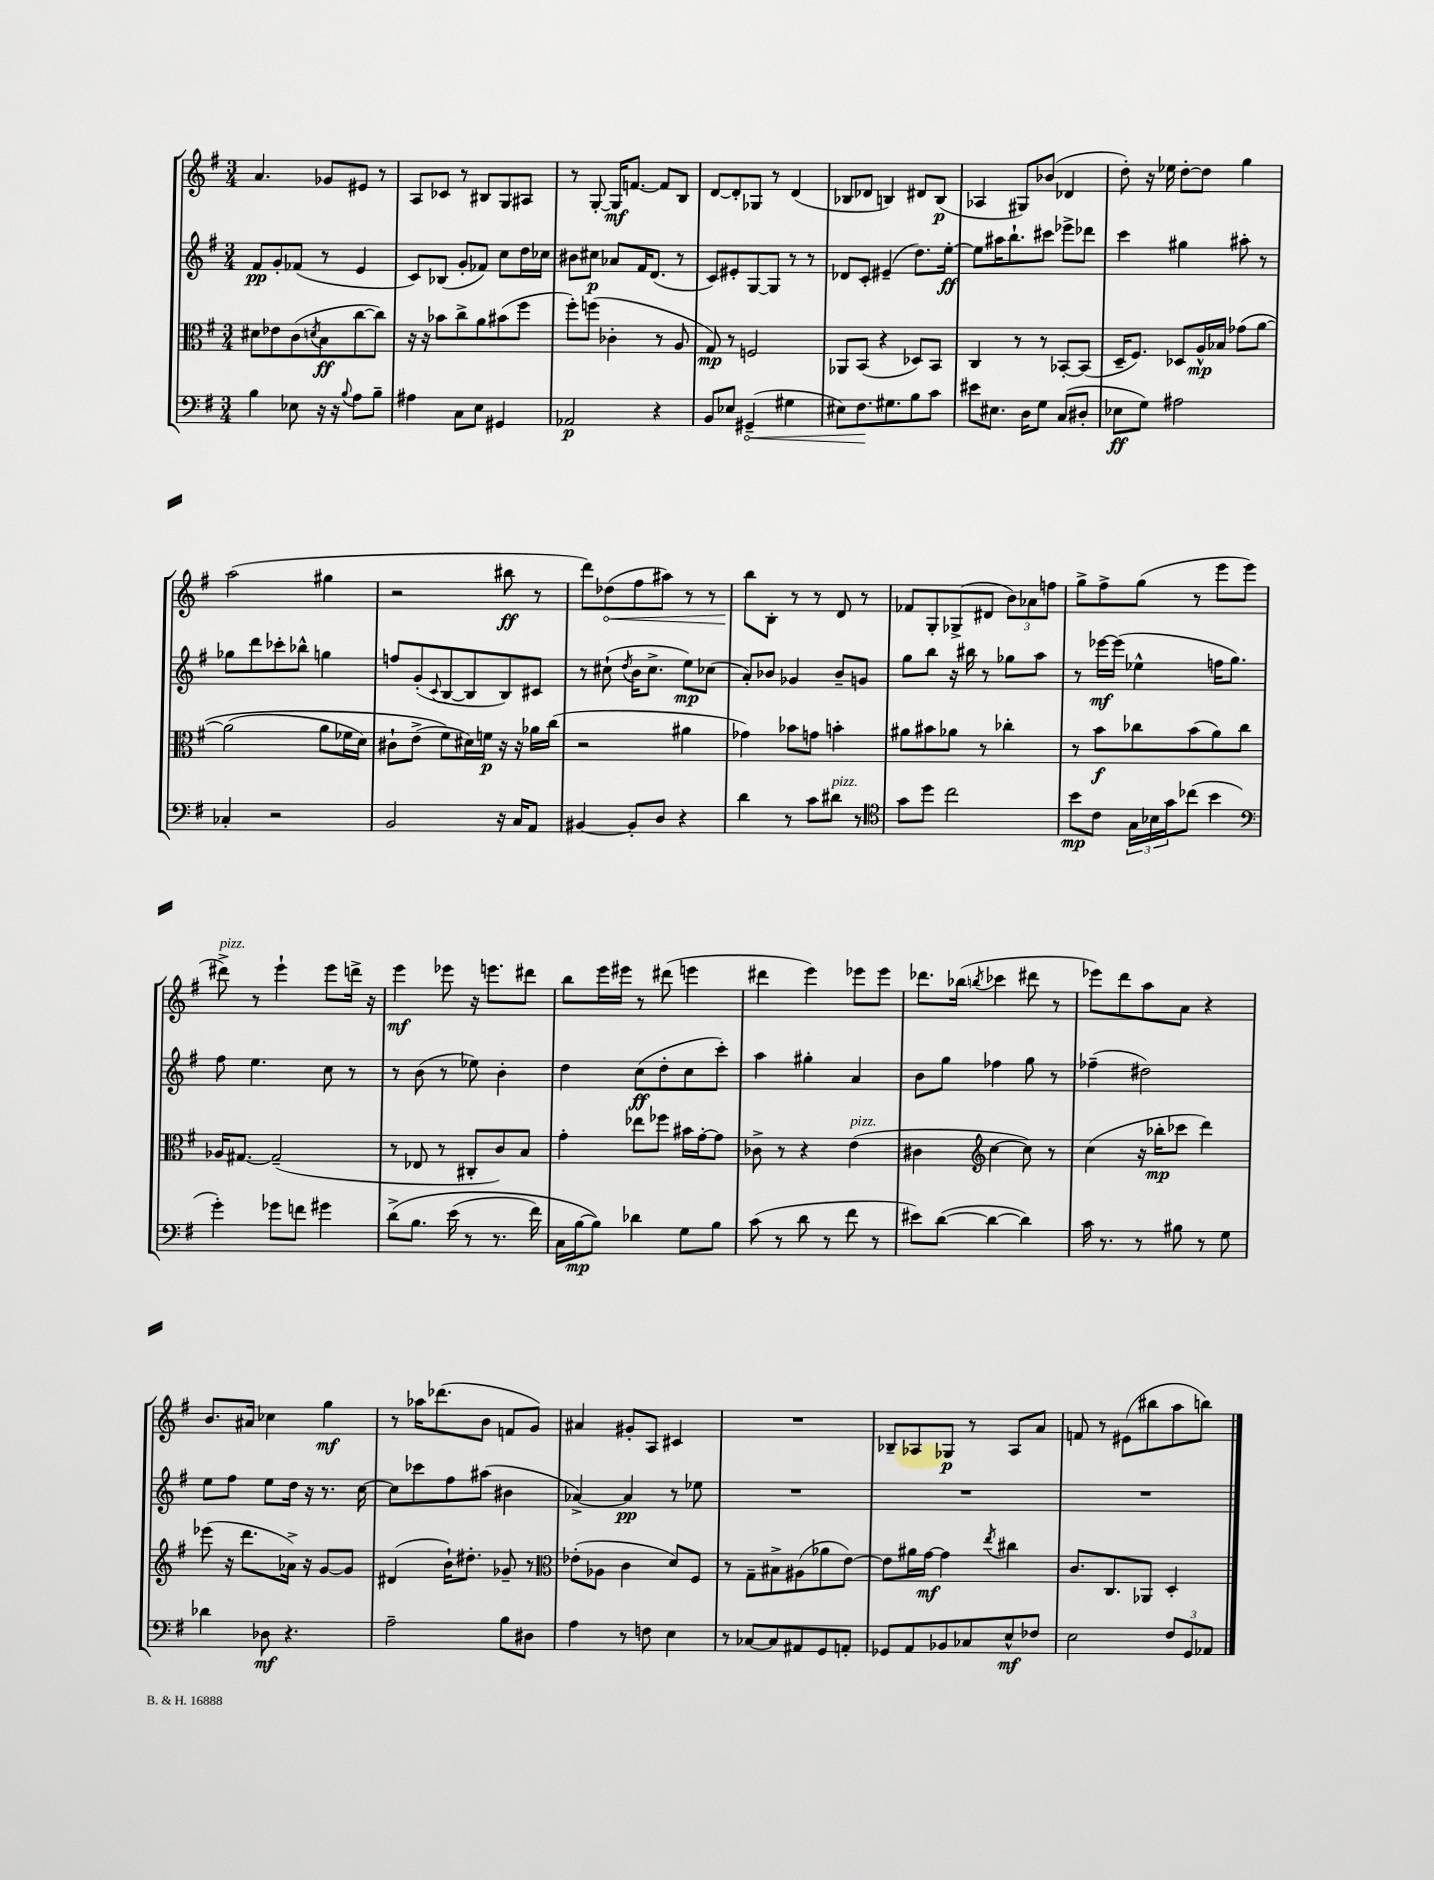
<<
\new StaffGroup <<
\new Staff = "s0" {
    \clef treble \key g \major \numericTimeSignature \time 3/4
    a'4. ges'8 eis'8 r8 |
    a8 ces'8 r8 bis8 g8 ais8 |
    r8 g8~-. g16\mf f'8.~ f'8 b8 |
    d'8~ d'8-. ges8 r8 d'4( |
    bes8 des'8 b4) dis'8 b8\p( |
    aes4 gis8) bes'8( des'4 |
    d''8-.) r16 ees''16 d''8~-. d''8 g''4 |
    a''2( gis''4 |
    r2 bis''8\ff r8 |
    d'''8) \once \override Hairpin.circled-tip = ##t des''8\<( fis''8 ais''8) r8 r8 |
    b''8\! b8-. r8 r8 d'8 r8 |
    fes'8 g8-. ges8->( dis'8 \tuplet 3/2 { b'8) aes'8 f''8 } |
    g''8-> fis''8-> g''8( r8 e'''8 e'''8 |
    dis'''8->^\markup { \italic "pizz." }) r8 e'''4-! e'''8 d'''16-> r16 |
    e'''4\mf ees'''8 r16 e'''8. dis'''8 |
    b''8 e'''16 eis'''16 r8 dis'''8( e'''4 |
    dis'''4 e'''4) ees'''8 ees'''8 |
    des'''8. bes''16( \acciaccatura { b''8 } ces'''4 dis'''8 r8 |
    ees'''8) d'''8 a''8 a'8 r4 |
    b'8. ais'16 ces''4 g''4\mf |
    r8 aes''16 des'''8.( b'8 f'8 g'8) |
    ais'4 gis'8-. a8 cis'4 |
    R2. |
    bes8-- aes8 ges8\p r8 aes8 a'8 |
    f'8 r8 eis'8( bis''8 a''8 b''8) \bar "|." |
}
\new Staff = "s1" {
    \clef treble \key g \major \numericTimeSignature \time 3/4
    fis'8\pp g'8-. fes'8( r8 e'4 |
    c'8) bes8( g'8-. fes'8) c''8 d''16 ces''16 |
    bis'8 cis''8\p aes'8 fis'16 d'8.( r8 |
    c'8) eis'8-. g8~ g8 r8 r8 |
    des'8 c'8-. eis'4--( d''8.) e''16~-.\ff |
    e''8 ais''16 b''8.-! cis'''8 ees'''8-> des'''8 |
    c'''4 gis''4 ais''8-. r8 |
    ges''8 d'''8 ces'''8-. bes''8-^ g''4 |
    f''8 g'8-.( \appoggiatura { c'8 } b8~ b8 b8) cis'8 |
    r8 cis''8-!( \acciaccatura { d''8 } b'16 cis''8.-> e''8\mp) ces''8( |
    a'8-.) bes'8 ges'4 bes'8-- g'8 |
    g''8 b''8 r16 bis''16 r8 ges''8 a''8 |
    r8 ees'''16~\mf ees'''16( ees''4-^ f''16 g''8.) |
    fis''8 e''4. c''8 r8 |
    r8 b'8( r8 ees''8) b'4-. |
    d''4 c''8\ff( d''8-. c''8 c'''8-.) |
    a''4 gis''4-. a'4 |
    b'8 g''8 fes''4 g''8 r8 |
    fes''4--( dis''2) |
    e''8 fis''8 e''8 d''16 r16 r8. c''16~ |
    c''8 ces'''8 fis''8 ais''8( bis'4 |
    aes'4~->) aes'4\pp r8 ees''8 |
    R2. |
    R2. |
    R2. \bar "|." |
}
\new Staff = "s2" {
    \clef alto \key g \major \numericTimeSignature \time 3/4
    dis'8 ees'8 c'8( \acciaccatura { d'8 } b8\ff c''8~ c''8) |
    r16 r16 bes'8 c''8-> a'8 bis'8( fis''8 |
    fis''8-.) f''8( ces'4-. r8 a8 |
    g8\mp) r8 f2 |
    aes,8 b,8( r4 des8) b,8 |
    c4 r8 r8 bes,8~-. bes,8( |
    d16-- fis8.) des8 a16-^\mp bes16 ges'8\( a'8~ |
    a'2( a'8 fes'16 d'16) |
    cis'8-! e'8->( fis'8\) dis'16) f'16\p r16 r16 aes'16 c''16( |
    r2 ais'4 |
    ges'4) bes'8 g'8 b'4-. |
    ais'8 bis'8 aes'8 r8 ces''4-. |
    r8 b'8\f ces''8 b'8( a'8) ces''8 |
    aes16 gis8.~ gis2--( |
    r8 ees8 r8 cis8-. c'8) b8 |
    g'4-. ees''8 fes''8 bis'16 g'16~-. g'8 |
    ces'8-> r8 r4 e'4^\markup { \italic "pizz." }( |
    cis'4 \clef treble c''4~ c''8) r8 |
    c''4( r16 bes''16-.\mp ces'''8 d'''4) |
    ees'''8( r16 d'''8. aes'16->) r16 g'8~ g'8 |
    dis'4( b'16-!) dis''8.-. ges'8-- r8 |
    \clef alto ees'8-.( aes8 c'4 d'8) fis8 |
    r8 g8-- bis8-> ais8( aes'8 e'8~) |
    e'8 ais'16 g'16~\mf g'4 \acciaccatura { e''8 } cis''4 |
    c'8. c8. aes,8 d4-. \bar "|." |
}
\new Staff = "s3" {
    \clef bass \key g \major \numericTimeSignature \time 3/4
    b4 ees8 r16 r16 \appoggiatura { b8 } a8 b8-- |
    ais4 c8 e8 gis,4 |
    aes,2\p r4 |
    b,8 ees8 \once \override Hairpin.circled-tip = ##t gis,4--\<( gis4 |
    eis8) fis8.\! gis8. b8 c'8 |
    eis'8 eis8. d16 g8 c8( dis8-. |
    ees8\ff g8) ais2 |
    ces4-. r2 |
    b,2 r16 c16 a,8 |
    bis,4~ bis,8-. d8 r4 |
    d'4 r8 c'8 dis'8^\markup { \italic "pizz." } r8 |
    \clef tenor g'8 d''8 c''2 |
    b'8\mp c'8 \tuplet 3/2 { g16 bes16 g'16 } ces''8( b'4 |
    \clef bass g'4-.) ges'8 f'8 gis'4 |
    d'8->\( b8. e'16( r8 r8. fis'16) |
    c16 b16~\mp b8\) des'4 g8 b8 |
    c'8( r8 d'8 r8 fis'8 r8 |
    eis'8) d'8~( d'4~ d'4) |
    c'16 r8. r8 bis8 r8 g8 |
    des'4 des8\mf r4. |
    a2-- b8 dis8 |
    a4 r8 f8 e4 |
    r8 ces8~ ces8 ais,8 g,8 a,8-. |
    ges,8 a,8 bes,8 ces8 e8-^\mf fes8 |
    e2 \tuplet 3/2 { fis8 g,8 aes,8 } \bar "|." |
}
>>
>>
\layout { \context { \Score \remove "Bar_number_engraver" } }
